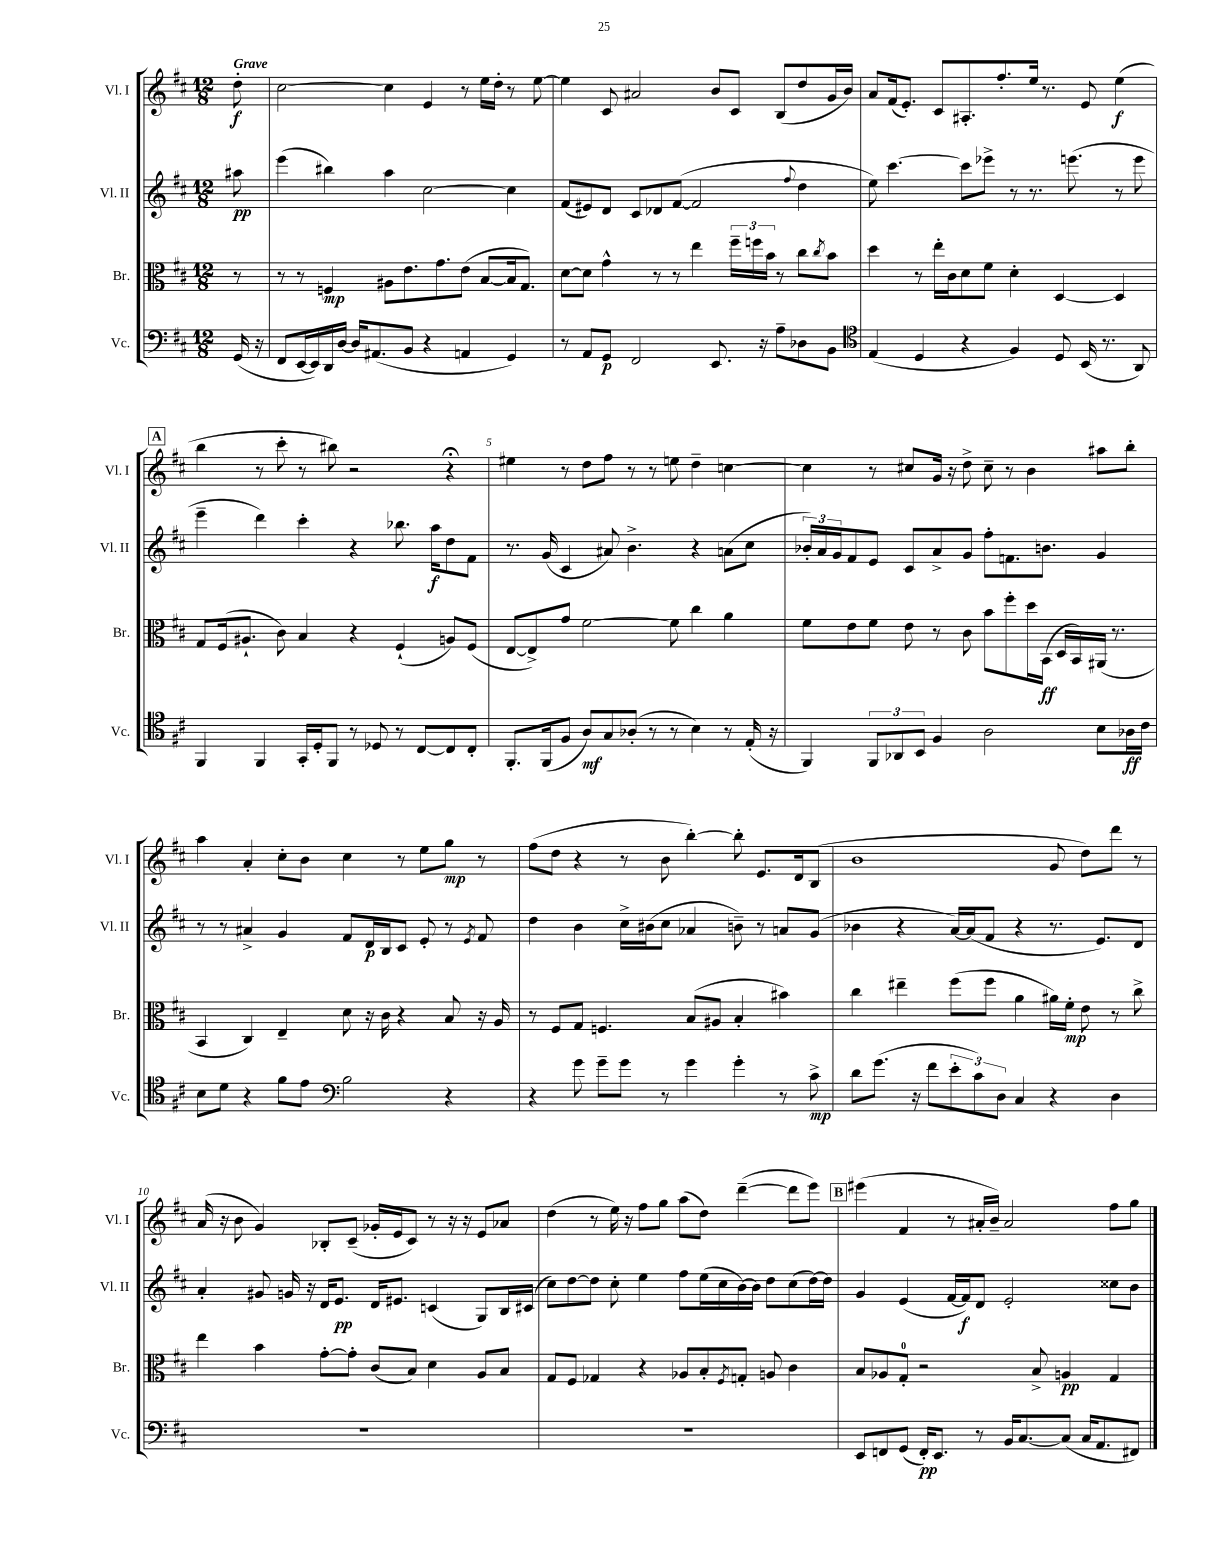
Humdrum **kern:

**kern	**dynam	**kern	**dynam	**kern	**dynam	**kern	**dynam
*part4	*part4	*part3	*part3	*part2	*part2	*part1	*part1
*staff4	*staff4	*staff3	*staff3	*staff2	*staff2	*staff1	*staff1
*I"Vc.	*	*I"Br.	*	*I"Vl. II	*	*I"Vl. I	*
*I'Vc.	*	*I'Br.	*	*I'Vl. II	*	*I'Vl. I	*
*clefF4	*	*clefC3	*	*clefG2	*	*clefG2	*
*k[f#c#]	*	*k[f#c#]	*	*k[f#c#]	*	*k[f#c#]	*
*M12/8	*	*M12/8	*	*M12/8	*	*M12/8	*
=	=	=	=	=	=	=	=
!	!	!	!	!	!	!LO:TX:a:B:t=Grave	!
(16GG/	.	8r	.	8aa#X\	pp	8dd'\	f
16r	.	.	.	.	.	.	.
=1	=1	=1	=1	=1	=1	=1	=1
8FF#/L	.	8r	.	(4eee\	.	[2cc#\	.
[16EE/L	.	8r	.	.	.	.	.
16EE/])	.	.	.	.	.	.	.
16DD/	.	4Fn/	mp	4bb#X\)	.	.	.
[16D/JJ	.	.	.	.	.	.	.
16D/KL]	.	.	.	.	.	.	.
(8.AA#X/	.	.	.	.	.	.	.
.	.	8A#X\L	.	4aa\	.	4cc#\]	.
8BB/J	.	8.e\	.	.	.	.	.
4r	.	.	.	[2cc#\	.	4e/	.
.	.	8.g\	.	.	.	.	.
4AAn/	.	(8e\J	.	.	.	8r	.
.	.	[8B/L	.	.	.	16ee\LL	.
.	.	.	.	.	.	16dd'\JJ	.
4GG/)	.	16B/k]	.	4cc#\]	.	8r	.
.	.	8.G/J)	.	.	.	.	.
.	.	.	.	.	.	[8ee\	.
=2	=2	=2	=2	=2	=2	=2	=2
8r	.	[8d\L	.	(8f#/L	.	4ee\]	.
8AA/L	.	8d\J]	.	8e#X/)	.	.	.
8GG/J	p	4g^^\	.	8d/J	.	8c#/	.
2FF#/	.	.	.	8c#/L	.	2a#X/	.
.	.	8r	.	8d-X/	.	.	.
.	.	8r	.	([8f#/J	.	.	.
.	.	4ee\	.	2f#/]	.	.	.
8.EE/	.	.	.	.	.	8b/L	.
.	.	24ff#~\LL	.	.	.	8c#/J	.
.	.	24ffn\	.	.	.	.	.
16r	.	.	.	.	.	.	.
.	.	24b\JJ	.	.	.	.	.
8A~\L	.	8r	.	.	.	(8B/L	.
.	.	.	.	8qqff#/	.	.	.
8D-X\	.	8cc#\L	.	4dd\	.	8dd/	.
.	.	8qcc#/	.	.	.	.	.
8BB\J	.	8b\J	.	.	.	16g/L	.
.	.	.	.	.	.	16b/JJ)	.
=3	=3	=3	=3	=3	=3	=3	=3
*clefC4	*	*	*	*	*	*	*
(4E/	.	4dd\	.	8ee\)	.	8a/L	.
.	.	.	.	[4.ccc#\	.	(16f#/k	.
.	.	.	.	.	.	8.e'/J)	.
4D/	.	8r	.	.	.	.	.
.	.	16ee'\LL	.	.	.	8c#/L	.
.	.	16c#\J	.	.	.	.	.
4r	.	8d\	.	8ccc#\L]	.	8.A#X'/	.
.	.	8f#\J	.	8eee-X^\J	.	.	.
.	.	.	.	.	.	8.ff#'/	.
4F#/)	.	4d'\	.	8r	.	.	.
.	.	.	.	8.r	.	16ee/Jk	.
.	.	.	.	.	.	8.r	.
8D/	.	[4D/	.	.	.	.	.
.	.	.	.	(8.eeen\	.	.	.
(16BB/	.	.	.	.	.	8e/	.
8.r	.	.	.	.	.	.	.
.	.	4D/]	.	8r	.	(4ee\	f
8AA/)	.	.	.	8eee\	.	.	.
!!LO:LB:g=z
!!LO:REH:place=s1:t=A
=4	=4	=4	=4	=4	=4	=4	=4
4FF#/	.	8G/L	.	4eee~\	.	4bb\	.
.	.	(16F#/k	.	.	.	.	.
.	.	8.A#X`/J	.	.	.	.	.
4FF#/	.	.	.	4ddd\)	.	8r	.
.	.	8c#\)	.	.	.	8ccc#'\	.
16GG'/LL	.	4B/	.	4ccc#'\	.	8r	.
16D'/J	.	.	.	.	.	.	.
8FF#/J	.	.	.	.	.	8bb#X\)	.
8r	.	4r	.	4r	.	2r	.
8D-X/	.	.	.	.	.	.	.
8r	.	(4F#`/	.	8.bb-X\	.	.	.
[8C#/L	.	.	.	.	.	.	.
.	.	.	.	16aa\KL	f	.	.
8C#/]	.	8An/L)	.	8dd\	.	4r;<	.
8C#'/J	.	(8F#/J	.	8f#\J	.	.	.
=5	=5	=5	=5	=5	=5	=5	=5
8.FF#'/L	.	[8E/L	.	8.r	.	4ee#X\	.
.	.	8E^/])	.	.	.	.	.
(16FF#/k	.	.	.	(16g/	.	.	.
8F#/J	.	8g/J	.	4c#/	.	8r	.
8A/L)	mf	[2f#\	.	.	.	8dd\L	.
8G/	.	.	.	8a#X/)	.	8ff#\J	.
(8A-X'/J	.	.	.	4.b^\	.	8r	.
8r	.	.	.	.	.	8r	.
8r	.	8f#\]	.	.	.	8een\	.
4B\)	.	4cc#\	.	4r	.	4dd~\	.
8r	.	4a\	.	(8an\L	.	[4ccn\	.
(16E'/	.	.	.	8cc#\J	.	.	.
16r	.	.	.	.	.	.	.
=6	=6	=6	=6	=6	=6	=6	=6
4FF#/)	.	8f#\L	.	24b-X'/LL)	.	4cc\]	.
.	.	.	.	24a/	.	.	.
.	.	.	.	24g/J	.	.	.
.	.	8e\	.	8f#/	.	.	.
12FF#/L	.	8f#\J	.	8e/J	.	8r	.
12AA-X/	.	.	.	.	.	.	.
.	.	8e\	.	8c#/L	.	8cc#X/L	.
12BB/J	.	.	.	.	.	.	.
4F#/	.	8r	.	8a^/	.	16g/Jk	.
.	.	.	.	.	.	16r	.
.	.	8c#\	.	8g/J	.	8dd^\	.
2A\	.	8b\L	.	8ff#'\L	.	8cc#~\	.
.	.	8ff#'\	.	8.fn\	.	8r	.
.	.	16dd\L	.	.	.	4b\	.
.	.	(16BB\JJ	ff	8.bn\J	.	.	.
.	.	16D/LL	.	.	.	.	.
.	.	16BB/)	.	.	.	.	.
8B\L	.	(16AA#X/JJ	.	4g/	.	8aa#X\L	.
.	.	8.r	.	.	.	.	.
16A-X\L	ff	.	.	.	.	8bb'\J	.
16c#\JJ	.	.	.	.	.	.	.
!!LO:LB:g=z
=7	=7	=7	=7	=7	=7	=7	=7
8B\L	.	4BB/	.	8r	.	4aa\	.
8d\J	.	.	.	8r	.	.	.
4r	.	4C#/)	.	4a#X^/	.	4a'/	.
8f#\L	.	4E~/	.	4g/	.	8cc#'\L	.
8e\J	.	.	.	.	.	8b\J	.
*clefF4	*	*	*	*	*	*	*
2B\	.	8d\	.	8f#/L	.	4cc#\	.
.	.	16r	.	16d/L	p	.	.
.	.	16c#\	.	16B/J	.	.	.
.	.	4r	.	8c#/J	.	8r	.
.	.	.	.	8e'/	.	8ee\L	.
4r	.	8B/	.	8r	.	8gg\J	mp
.	.	.	.	8qe/	.	.	.
.	.	16r	.	8f#/	.	8r	.
.	.	16A/	.	.	.	.	.
=8	=8	=8	=8	=8	=8	=8	=8
4r	.	8r	.	4dd\	.	(8ff#\L	.
.	.	8F#/L	.	.	.	8dd\J	.
8g\	.	8G/J	.	4b\	.	4r	.
8g~\L	.	4.Fn/	.	.	.	.	.
8g\J	.	.	.	16cc#^\LL	.	8r	.
.	.	.	.	(16b#X\J	.	.	.
8r	.	.	.	8cc#\J	.	8b\	.
4g\	.	(8B/L	.	4a-X/	.	[4bb'\)	.
.	.	8A#X/J	.	.	.	.	.
4g'\	.	4B'/	.	8bn~\)	.	8bb'\]	.
.	.	.	.	8r	.	8.e/L	.
8r	.	4b#X\)	.	8an/L	.	.	.
.	.	.	.	.	.	16d/k	.
8c#^\	mp	.	.	(8g/J	.	(8B/J	.
=9	=9	=9	=9	=9	=9	=9	=9
8d\L	.	4cc#\	.	4b-X\	.	1b	.
(8.g\J	.	.	.	.	.	.	.
.	.	4ee#X~\	.	4r	.	.	.
16r	.	.	.	.	.	.	.
8f#\L	.	.	.	.	.	.	.
12e'\	.	(8ff#\L	.	[16a/LL)	.	.	.
.	.	.	.	(16a/J]	.	.	.
12c#\)	.	.	.	.	.	.	.
.	.	8ff#\J	.	8f#/J	.	.	.
12D\J	.	.	.	.	.	.	.
4C#/	.	4a\	.	4r	.	.	.
4r	.	16a#X\LL)	.	8.r	.	8g/	.
.	.	16f#'\JJ	mp	.	.	.	.
.	.	8e\	.	.	.	8dd\L)	.
.	.	.	.	8.e/L)	.	.	.
4D\	.	8r	.	.	.	8ddd\J	.
.	.	8cc#^\	.	8d/J	.	8r	.
!!LO:LB:g=z
=10	=10	=10	=10	=10	=10	=10	=10
1.r	.	4ee\	.	4a'/	.	(16a/	.
.	.	.	.	.	.	16r	.
.	.	.	.	.	.	8b\	.
.	.	4b\	.	8g#X/	.	4g/)	.
.	.	.	.	16gn/	.	.	.
.	.	.	.	16r	.	.	.
.	.	[8g'\L	.	16d/KL	.	8B-X'/L	.
.	.	.	.	8.e/J	pp	.	.
.	.	8g'\J]	.	.	.	(8c#~/J	.
.	.	(8c#/L	.	16d/KL	.	16g-X'/LL	.
.	.	.	.	8.e#X/J	.	16e/J	.
.	.	8B/J)	.	.	.	8c#/J)	.
.	.	4d\	.	(4cn/	.	8r	.
.	.	.	.	.	.	16r	.
.	.	.	.	.	.	16r	.
.	.	8A/L	.	8G/L)	.	8e/L	.
.	.	8B/J	.	16B/L	.	8a-X/J	.
.	.	.	.	(16c#X/JJ	.	.	.
=11	=11	=11	=11	=11	=11	=11	=11
1.r	.	8G/L	.	8cc#\L)	.	(4dd\	.
.	.	8F#/J	.	[8dd\	.	.	.
.	.	4G-X/	.	8dd\J]	.	8r	.
.	.	.	.	8cc#'\	.	16ee\)	.
.	.	.	.	.	.	16r	.
.	.	4r	.	4ee\	.	8ff#\L	.
.	.	.	.	.	.	8gg\J	.
.	.	8A-X/L	.	8ff#\L	.	(8aa\L	.
.	.	8B'/	.	(16ee\L	.	8dd\J)	.
.	.	.	.	16cc#\	.	.	.
.	.	8qF#/	.	.	.	.	.
.	.	8Gn'/J	.	[16b\)	.	([4ddd~\	.
.	.	.	.	16b\JJ]	.	.	.
.	.	8An/	.	8dd\L	.	.	.
.	.	4c#\	.	(8cc#\	.	8ddd\L]	.
.	.	.	.	[16dd\L)	.	8eee\J)	.
.	.	.	.	16dd\JJ]	.	.	.
!!LO:REH:place=s1:t=B
=12	=12	=12	=12	=12	=12	=12	=12
8EE/L	.	8B/L	.	4g/	.	(4eee#X\	.
8FFn/	.	8A-X/	.	.	.	.	.
(8GG/J	.	8G'/J	.	(4e/	.	4f#/	.
16FF'/KL)	pp	2r	.	.	.	.	.
8.EE/J	.	.	.	.	.	.	.
.	.	.	.	[16f#/LL	.	8r	.
.	.	.	.	16f#/J])	f	.	.
8r	.	.	.	8d/J	.	16a#X'/LL	.
.	.	.	.	.	.	16b~/JJ)	.
16BB/KL	.	.	.	2e'/	.	2a#/	.
[8.C#/	.	.	.	.	.	.	.
.	.	8B^/	.	.	.	.	.
(8C#/J]	.	4An/	pp	.	.	.	.
16C#/KL	.	.	.	.	.	.	.
8.AA/	.	.	.	.	.	.	.
.	.	4G/	.	8cc##X\L	.	8ff#\L	.
8FF#X/J)	.	.	.	8b\J	.	8gg\J	.
==	==	==	==	==	==	==	==
*-	*-	*-	*-	*-	*-	*-	*-
